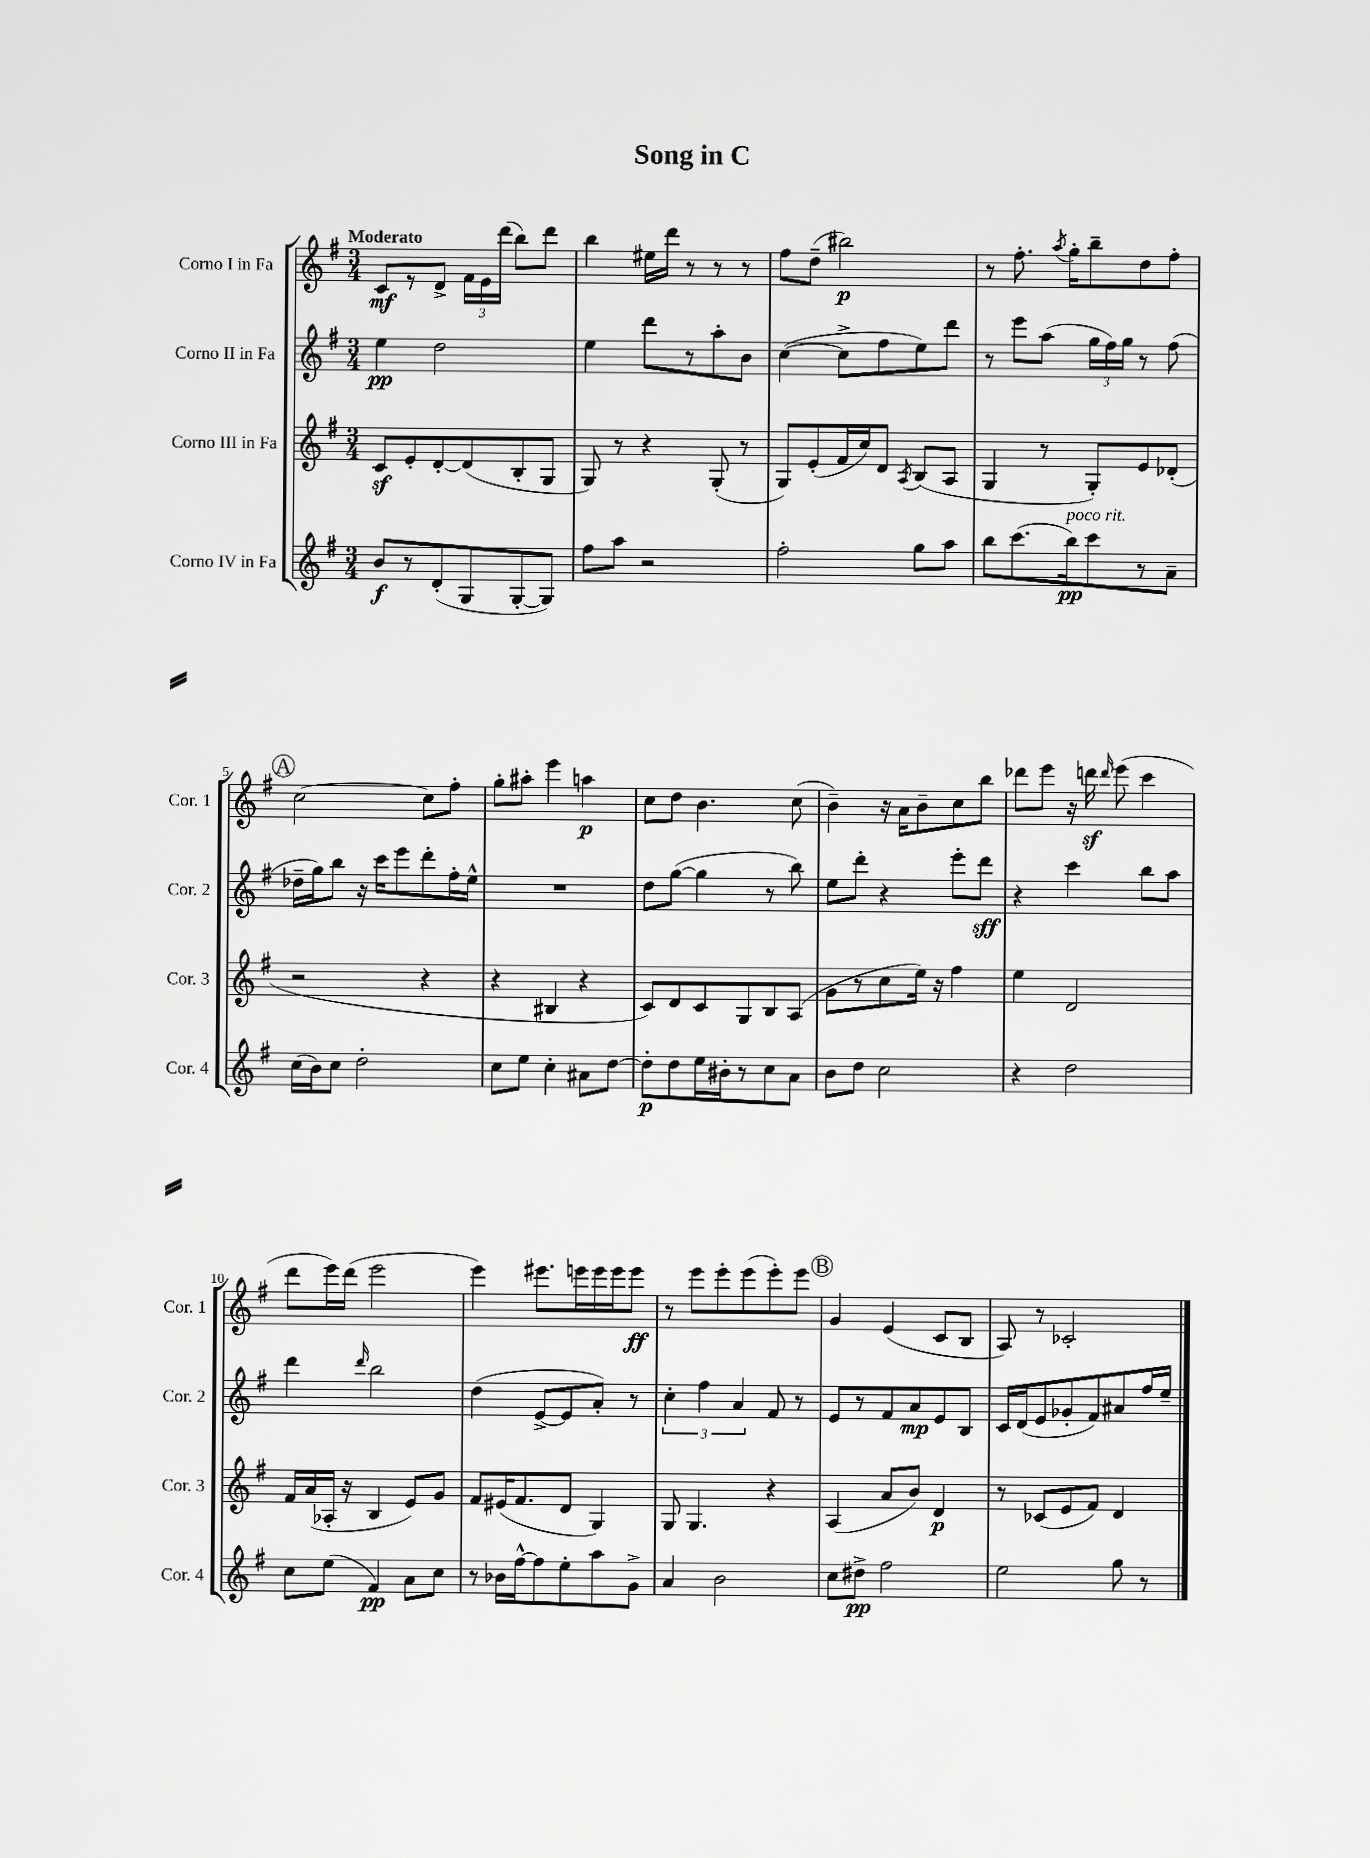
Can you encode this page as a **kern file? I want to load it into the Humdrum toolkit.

**kern	**dynam	**kern	**dynam	**kern	**dynam	**kern	**dynam
*part4	*part4	*part3	*part3	*part2	*part2	*part1	*part1
*staff4	*staff4	*staff3	*staff3	*staff2	*staff2	*staff1	*staff1
*I"Corno IV in Fa	*	*I"Corno III in Fa	*	*I"Corno II in Fa	*	*I"Corno I in Fa	*
*I'Cor. 4	*	*I'Cor. 3	*	*I'Cor. 2	*	*I'Cor. 1	*
*clefG2	*	*clefG2	*	*clefG2	*	*clefG2	*
*k[f#]	*	*k[f#]	*	*k[f#]	*	*k[f#]	*
*M3/4	*	*M3/4	*	*M3/4	*	*M3/4	*
=1	=1	=1	=1	=1	=1	=1	=1
!	!	!	!	!	!	!LO:TX:a:B:t=Moderato	!
8b/L	f	8cz/L	.	4ee\	pp	8c/L	mf
8r	.	8e'/	.	.	.	8r	.
(8d'/	.	[8d'/	.	2dd\	.	8d^/J	.
8G/	.	(8d/]	.	.	.	24f#\LL	.
.	.	.	.	.	.	24e\	.
.	.	.	.	.	.	(24ddd\JJ	.
[8G'/	.	8B'/	.	.	.	8bb\L)	.
8G/J])	.	8G/J	.	.	.	8ddd\J	.
=2	=2	=2	=2	=2	=2	=2	=2
8ff#\L	.	8G/)	.	4ee\	.	4bb\	.
8aa\J	.	8r	.	.	.	.	.
2r	.	4r	.	8ddd\L	.	16ee#X\LL	.
.	.	.	.	.	.	16ddd\JJ	.
.	.	.	.	8r	.	8r	.
.	.	(8G'/	.	8aa'\	.	8r	.
.	.	8r	.	8b\J	.	8r	.
=3	=3	=3	=3	=3	=3	=3	=3
2ff#'\	.	8G/L)	.	([4cc\	.	8ff#\L	.
.	.	(8e'/	.	.	.	(8dd~\J	.
.	.	16f#/L	.	8cc^\L]	.	2bb#X\)	p
.	.	16cc/J)	.	.	.	.	.
.	.	8d/J	.	8ff#\	.	.	.
.	.	8qA/	.	.	.	.	.
8gg\L	.	(8B/L	.	8ee\)	.	.	.
8aa\J	.	8A/J	.	8ddd\J	.	.	.
=4	=4	=4	=4	=4	=4	=4	=4
8bb\L	.	4G/	.	8r	.	8r	.
(8.ccc\	.	.	.	8eee\L	.	8.ff#'\	.
.	.	8r	.	(8aa\J	.	.	.
.	.	.	.	.	.	8qaa/	.
!LO:TX:a:i:t=poco rit.	!	!	!	!	!	!	!
16bb\k)	pp	.	.	.	.	16gg'\KL	.
8ccc\	.	8G'/L)	.	24gg\LL	.	8bb~\	.
.	.	.	.	24ff#\)	.	.	.
.	.	.	.	24gg\JJ	.	.	.
8r	.	8e/	.	8r	.	8dd\	.
8a~\J	.	(8d-X'/J	.	(8ff#\	.	8ff#'\J	.
!!LO:LB:g=z
!!LO:REH:place=s1:t=A
=5	=5	=5	=5	=5	=5	=5	=5
(16cc\LL	.	2r	.	16dd-X~\LL	.	[2cc\	.
16b\J)	.	.	.	16gg\J)	.	.	.
8cc\J	.	.	.	8bb\J	.	.	.
2dd'\	.	.	.	16r	.	.	.
.	.	.	.	16ccc\KL	.	.	.
.	.	.	.	8eee\	.	.	.
.	.	4r	.	8ddd'\	.	8cc\L]	.
.	.	.	.	16ff#'\L	.	8ff#'\J	.
.	.	.	.	16ee^^\JJ	.	.	.
=6	=6	=6	=6	=6	=6	=6	=6
8cc\L	.	4r	.	2.r	.	8gg'\L	.
8ee\J	.	.	.	.	.	8aa#X'\J	.
4cc'\	.	4B#X/	.	.	.	4eee\	.
8a#X\L	.	4r	.	.	.	4aan\	p
[8dd\J	.	.	.	.	.	.	.
=7	=7	=7	=7	=7	=7	=7	=7
8dd'\L]	p	8c/L)	.	8dd\L	.	8cc\L	.
8dd\	.	8d/	.	([8gg\J	.	8dd\J	.
16ee\L	.	8c/	.	4gg\]	.	4.b\	.
16b#X'\J	.	.	.	.	.	.	.
8r	.	8G/	.	.	.	.	.
8cc\	.	8B/	.	8r	.	.	.
8a\J	.	(8A/J	.	8bb\)	.	(8cc\	.
=8	=8	=8	=8	=8	=8	=8	=8
8b\L	.	8g\L	.	8ee\L	.	4b~\)	.
8dd\J	.	8r	.	8ddd'\J	.	.	.
2cc\	.	8cc\	.	4r	.	16r	.
.	.	.	.	.	.	16a\KL	.
.	.	16ee\Jk)	.	.	.	8b~\	.
.	.	16r	.	.	.	.	.
.	.	4ff#\	.	8eee'\L	.	8cc\	.
.	.	.	.	8ddd\J	sff	8bb\J	.
=9	=9	=9	=9	=9	=9	=9	=9
4r	.	4ee\	.	4r	.	8ddd-X\L	.
.	.	.	.	.	.	8eee\J	.
2dd\	.	2d/	.	4ccc\	.	16r	.
.	.	.	.	.	.	16dddnz\	.
.	.	.	.	.	.	16qqddd/	.
.	.	.	.	.	.	(8eee\	.
.	.	.	.	8bb\L	.	4ccc\	.
.	.	.	.	8aa\J	.	.	.
!!LO:LB:g=z
=10	=10	=10	=10	=10	=10	=10	=10
8cc\L	.	16f#/LL	.	4ddd\	.	8ddd\L	.
.	.	(16a/	.	.	.	.	.
(8ee\J	.	16A-X'/JJ	.	.	.	16eee\L)	.
.	.	16r	.	.	.	(16ddd\JJ	.
.	.	.	.	16qqddd/	.	.	.
4f#/)	pp	4B/	.	2bb\	.	2eee\	.
8a\L	.	8e/L)	.	.	.	.	.
8cc\J	.	8g/J	.	.	.	.	.
=11	=11	=11	=11	=11	=11	=11	=11
8r	.	8f#/L	.	(4dd\	.	4eee\)	.
16b-X\LL	.	(16e#X/K	.	.	.	.	.
[16ff#^^\J	.	8.f#/	.	.	.	.	.
8ff#\]	.	.	.	[8e^/L	.	8.eee#X\L	.
8ee'\	.	8d/J	.	8e/]	.	.	.
.	.	.	.	.	.	16eeen\L	.
8aa\	.	4G/)	.	8a'/J)	.	16eee\	.
.	.	.	.	.	.	16eee\J	.
8g^\J	.	.	.	8r	.	8eee\J	ff
=12	=12	=12	=12	=12	=12	=12	=12
4a/	.	8G/	.	6cc'\	.	8r	.
.	.	4.G/	.	.	.	8eee\L	.
.	.	.	.	6ff#\	.	.	.
2b\	.	.	.	.	.	8eee'\	.
.	.	.	.	6a/	.	.	.
.	.	.	.	.	.	(8eee\	.
.	.	4r	.	8f#/	.	8eee'\)	.
.	.	.	.	8r	.	8eee\J	.
!!LO:REH:place=s1:t=B
=13	=13	=13	=13	=13	=13	=13	=13
8cc\L	.	(4A/	.	8e/L	.	4g/	.
8dd#X^\J	pp	.	.	8r	.	.	.
2ff#\	.	8a/L	.	8f#/	.	(4e/	.
.	.	8b/J)	.	8a/	mp	.	.
.	.	4d/	p	8e/	.	8c/L	.
.	.	.	.	8B/J	.	8B/J	.
=14	=14	=14	=14	=14	=14	=14	=14
2ee\	.	8r	.	16c/LL	.	8A/)	.
.	.	.	.	(16d/J	.	.	.
.	.	(8c-X/L	.	8e/	.	8r	.
.	.	8e/	.	8g-X'/	.	2c-X'/	.
.	.	8f#/J)	.	8f#/)	.	.	.
8gg\	.	4d/	.	8a#X/	.	.	.
8r	.	.	.	16ff#/L	.	.	.
.	.	.	.	16ee~/JJ	.	.	.
==	==	==	==	==	==	==	==
*-	*-	*-	*-	*-	*-	*-	*-
